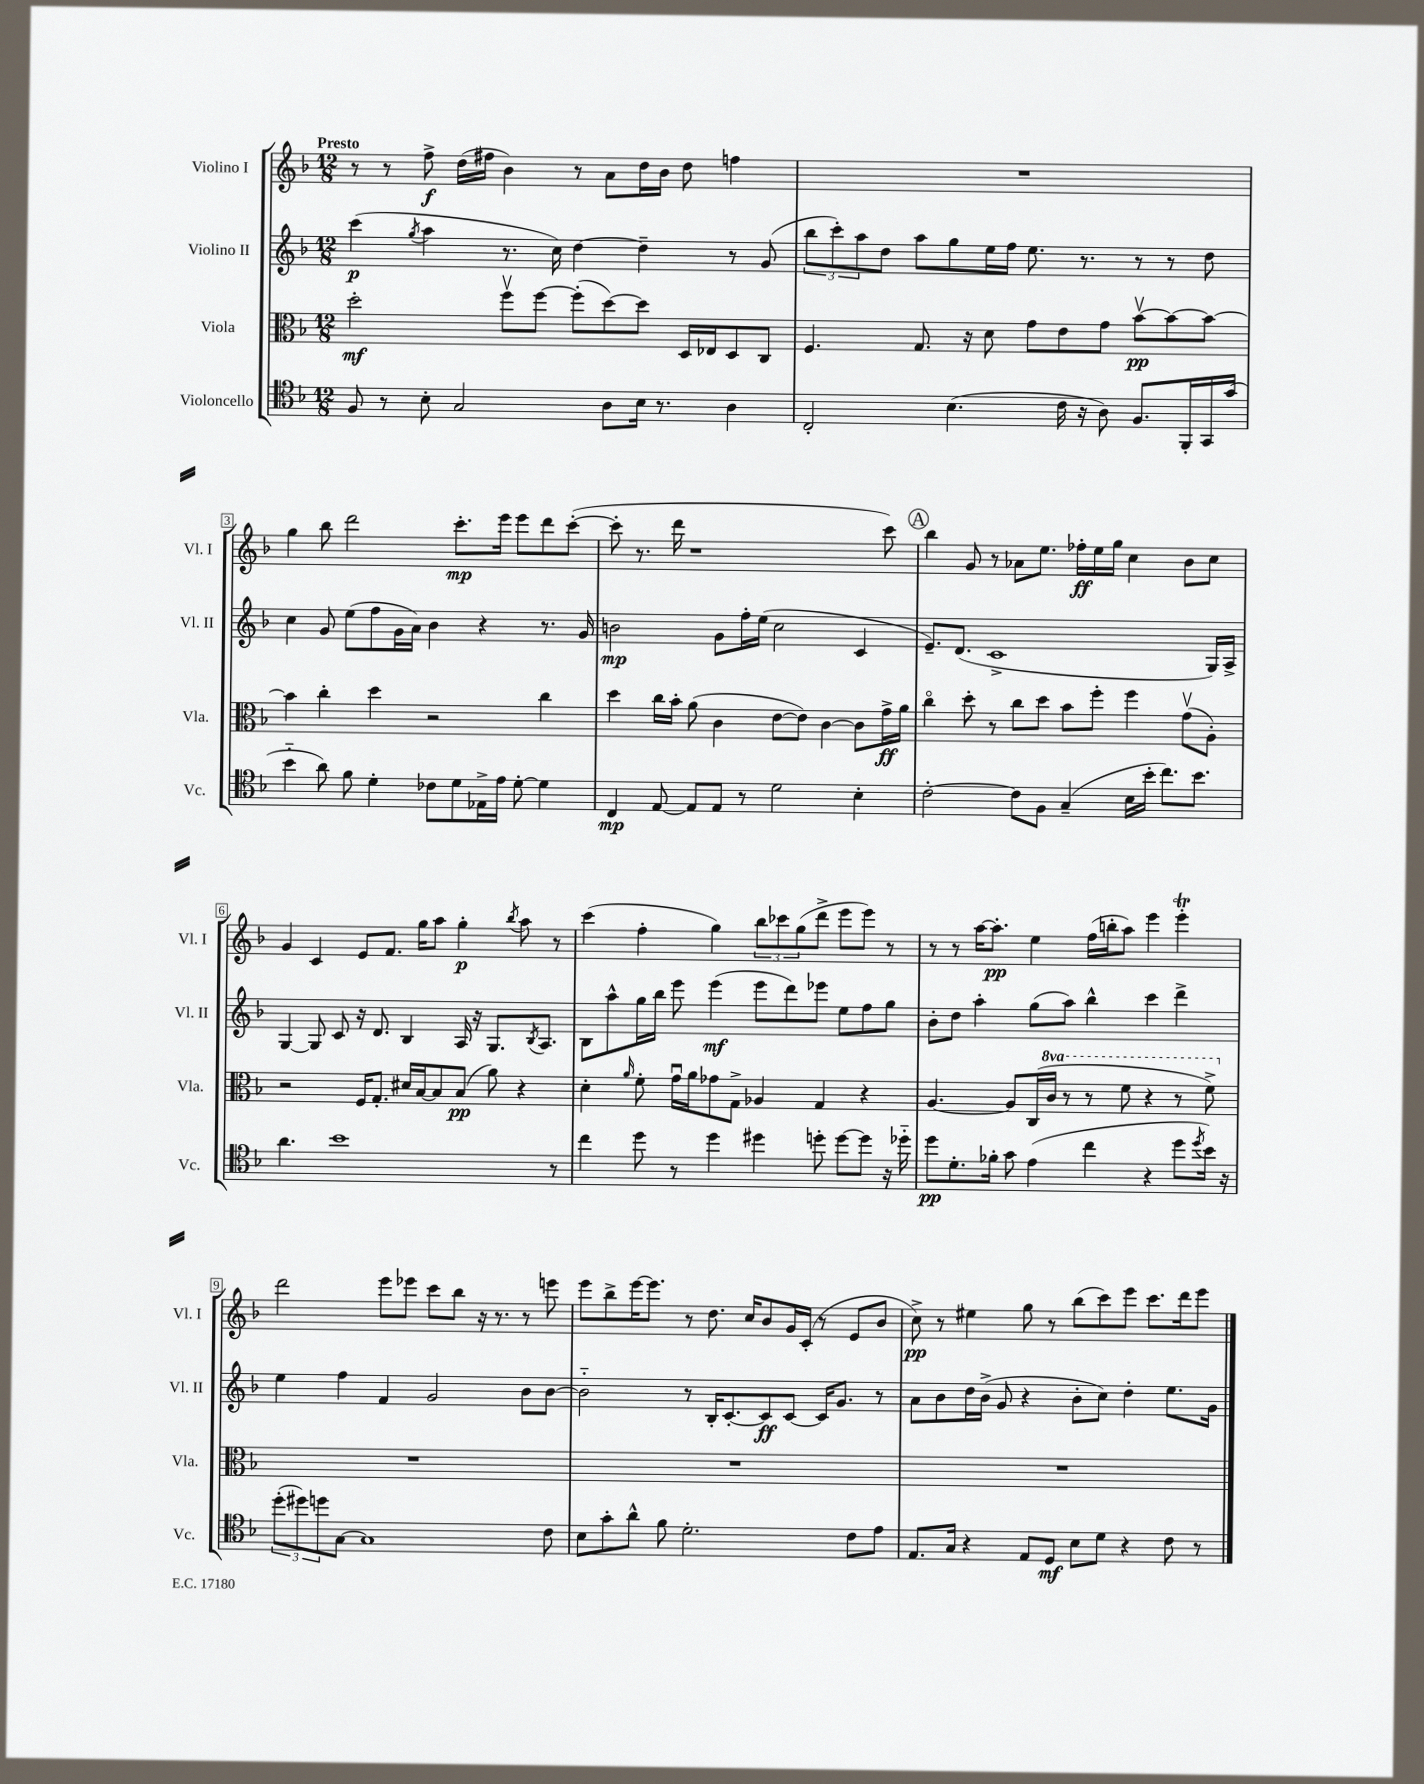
<<
\new StaffGroup <<
\new Staff = "s0" \with { instrumentName = "Violino I" shortInstrumentName = "Vl. I" } {
    \clef treble \key f \major \numericTimeSignature \time 12/8 \tempo "Presto"
    r8 r8 f''8->\f d''16( fis''16 bes'4) r8 a'8 d''16 bes'16 d''8 f''4 |
    R1. |
    g''4 bes''8 d'''2 c'''8.-.\mp e'''16 e'''8 d'''8 c'''8~-.( |
    c'''8-. r8. d'''16 r1 c'''8) |
    \mark \markup { \circle "A" } bes''4 g'8 r8 aes'8 e''8. fes''16-.\ff e''16 g''16 c''4 bes'8 c''8 |
    g'4 c'4 e'8 f'8. g''16 a''8 g''4-.\p \acciaccatura { bes''8 } a''8 r8 |
    c'''4( f''4-. g''4) \tuplet 3/2 { bes''8 ces'''8 g''8( } d'''8-> e'''8 e'''8) r8 |
    r8 r8 a''16~ a''8.-.\pp e''4 f''16( b''16-. a''8) e'''4 e'''4-.\trill |
    d'''2 e'''8 ees'''8 c'''8 bes''8 r16 r8. r8 e'''8 |
    e'''8 bes''8-> e'''16~ e'''8. r8 d''8. c''16 bes'8 g'16 c'16-.( r8 e'8 bes'8 |
    c''8->\pp) r8 eis''4 g''8 r8 bes''8( c'''8) e'''8 c'''8. d'''16 e'''8 \bar "|." |
}
\new Staff = "s1" \with { instrumentName = "Violino II" shortInstrumentName = "Vl. II" } {
    \clef treble \key f \major \numericTimeSignature \time 12/8
    c'''4\p( \acciaccatura { g''8 } a''4 r8. c''16) d''4~ d''4-- r8 g'8( |
    \tuplet 3/2 { bes''8 c'''8-.) a''8 } d''8 a''8 g''8 e''16 f''16 e''8. r8. r8 r8 d''8 |
    c''4 g'8 e''8( f''8 g'16 a'16) bes'4 r4 r8. g'16 |
    b'2\mp g'8 f''16-. e''16( c''2 c'4 |
    \mark \markup { \circle "A" } e'8.--) d'8.( c'1-> g16) a16-> |
    g4~ g8 c'8 r16 d'8. bes4 a16 r16 g8. \acciaccatura { bes8 } a8. |
    bes8 a''8-^ g''16 bes''16 e'''8 e'''4\mf( e'''8 d'''8) ees'''8 e''8 f''8 g''8 |
    bes'8-. d''8 a''4-. g''8( a''8) bes''4-^ c'''4 d'''4-> |
    e''4 f''4 f'4 g'2 bes'8 bes'8~ |
    bes'2-_ r8 bes16-. c'8.~-. c'8\ff c'8~ c'16 g'8. r8 |
    a'8 bes'8 d''16 bes'16->( g'8 r4 bes'8-. c''8) d''4-. e''8. g'16 \bar "|." |
}
\new Staff = "s2" \with { instrumentName = "Viola" shortInstrumentName = "Vla." } {
    \clef alto \key f \major \numericTimeSignature \time 12/8 \set Staff.ottavationMarkups = #ottavation-simple-ordinals
    d''2-.\mf f''8\upbow f''8~ f''8-.( d''8~) d''8 d16 ees16 d8 c8 |
    f4. g8. r16 d'8 g'8 e'8 g'8 bes'8~\upbow\pp bes'8~ bes'8~ |
    bes'4 c''4-. d''4 r2 c''4 |
    d''4 c''16 bes'16-. a'8( c'4 e'8~ e'8) c'4~ c'8 g'16->\ff a'16 |
    \mark \markup { \circle "A" } c''4\flageolet d''8-. r8 c''8 d''8 bes'8 f''8-. f''4 g'8\upbow( a8-.) |
    r2 f16 g8.-. dis'16 bes16~ bes8 bes8\pp( a'8) r4 |
    d'4-. \grace { a'16 } f'8-. g'16\downbow a'16 ges'8 g8-> aes4 g4 r4 |
    a4.~ a8 c16( \ottava #1 c''16 r8 r8 f''8 r4 r8 f''8->) \ottava #0 |
    R1. |
    R1. |
    R1. \bar "|." |
}
\new Staff = "s3" \with { instrumentName = "Violoncello" shortInstrumentName = "Vc." } {
    \clef tenor \key f \major \numericTimeSignature \time 12/8
    f8 r8 bes8-. g2 a8 bes16 r8. a4 |
    c2-. bes4.( c'16 r16 a8) f8. f,16-. g,16 g'16( |
    bes'4-_ a'8) f'8 d'4-. ces'8 d'8 ees16-> e'16 d'8~-. d'4 |
    c4\mp e8~ e8 e8 r8 d'2 bes4-. |
    \mark \markup { \circle "A" } c'2~-. c'8 f8 g4--( bes16 bes'16-. c''8.) bes'8. |
    a'4. bes'1 r8 |
    c''4 d''8 r8 d''4 dis''4 d''8-. d''8~ d''8 r16 des''16-_ |
    d''8\pp d'8.-. fes'16-. g'8 e'4( c''4 r4 d''8 \acciaccatura { d''8 } bes'16) r16 |
    \tuplet 3/2 { d''8-.( dis''8) d''8 } g8~ g1 c'8 |
    bes8 g'8-. a'8-^ f'8 d'2.-. c'8 e'8 |
    e8. g16 r4 e8 d8\mf bes8 d'8 r4 c'8 r8 \bar "|." |
}
>>
>>
\layout { \context { \Score \override BarNumber.stencil = #(make-stencil-boxer 0.1 0.3 ly:text-interface::print) } }
